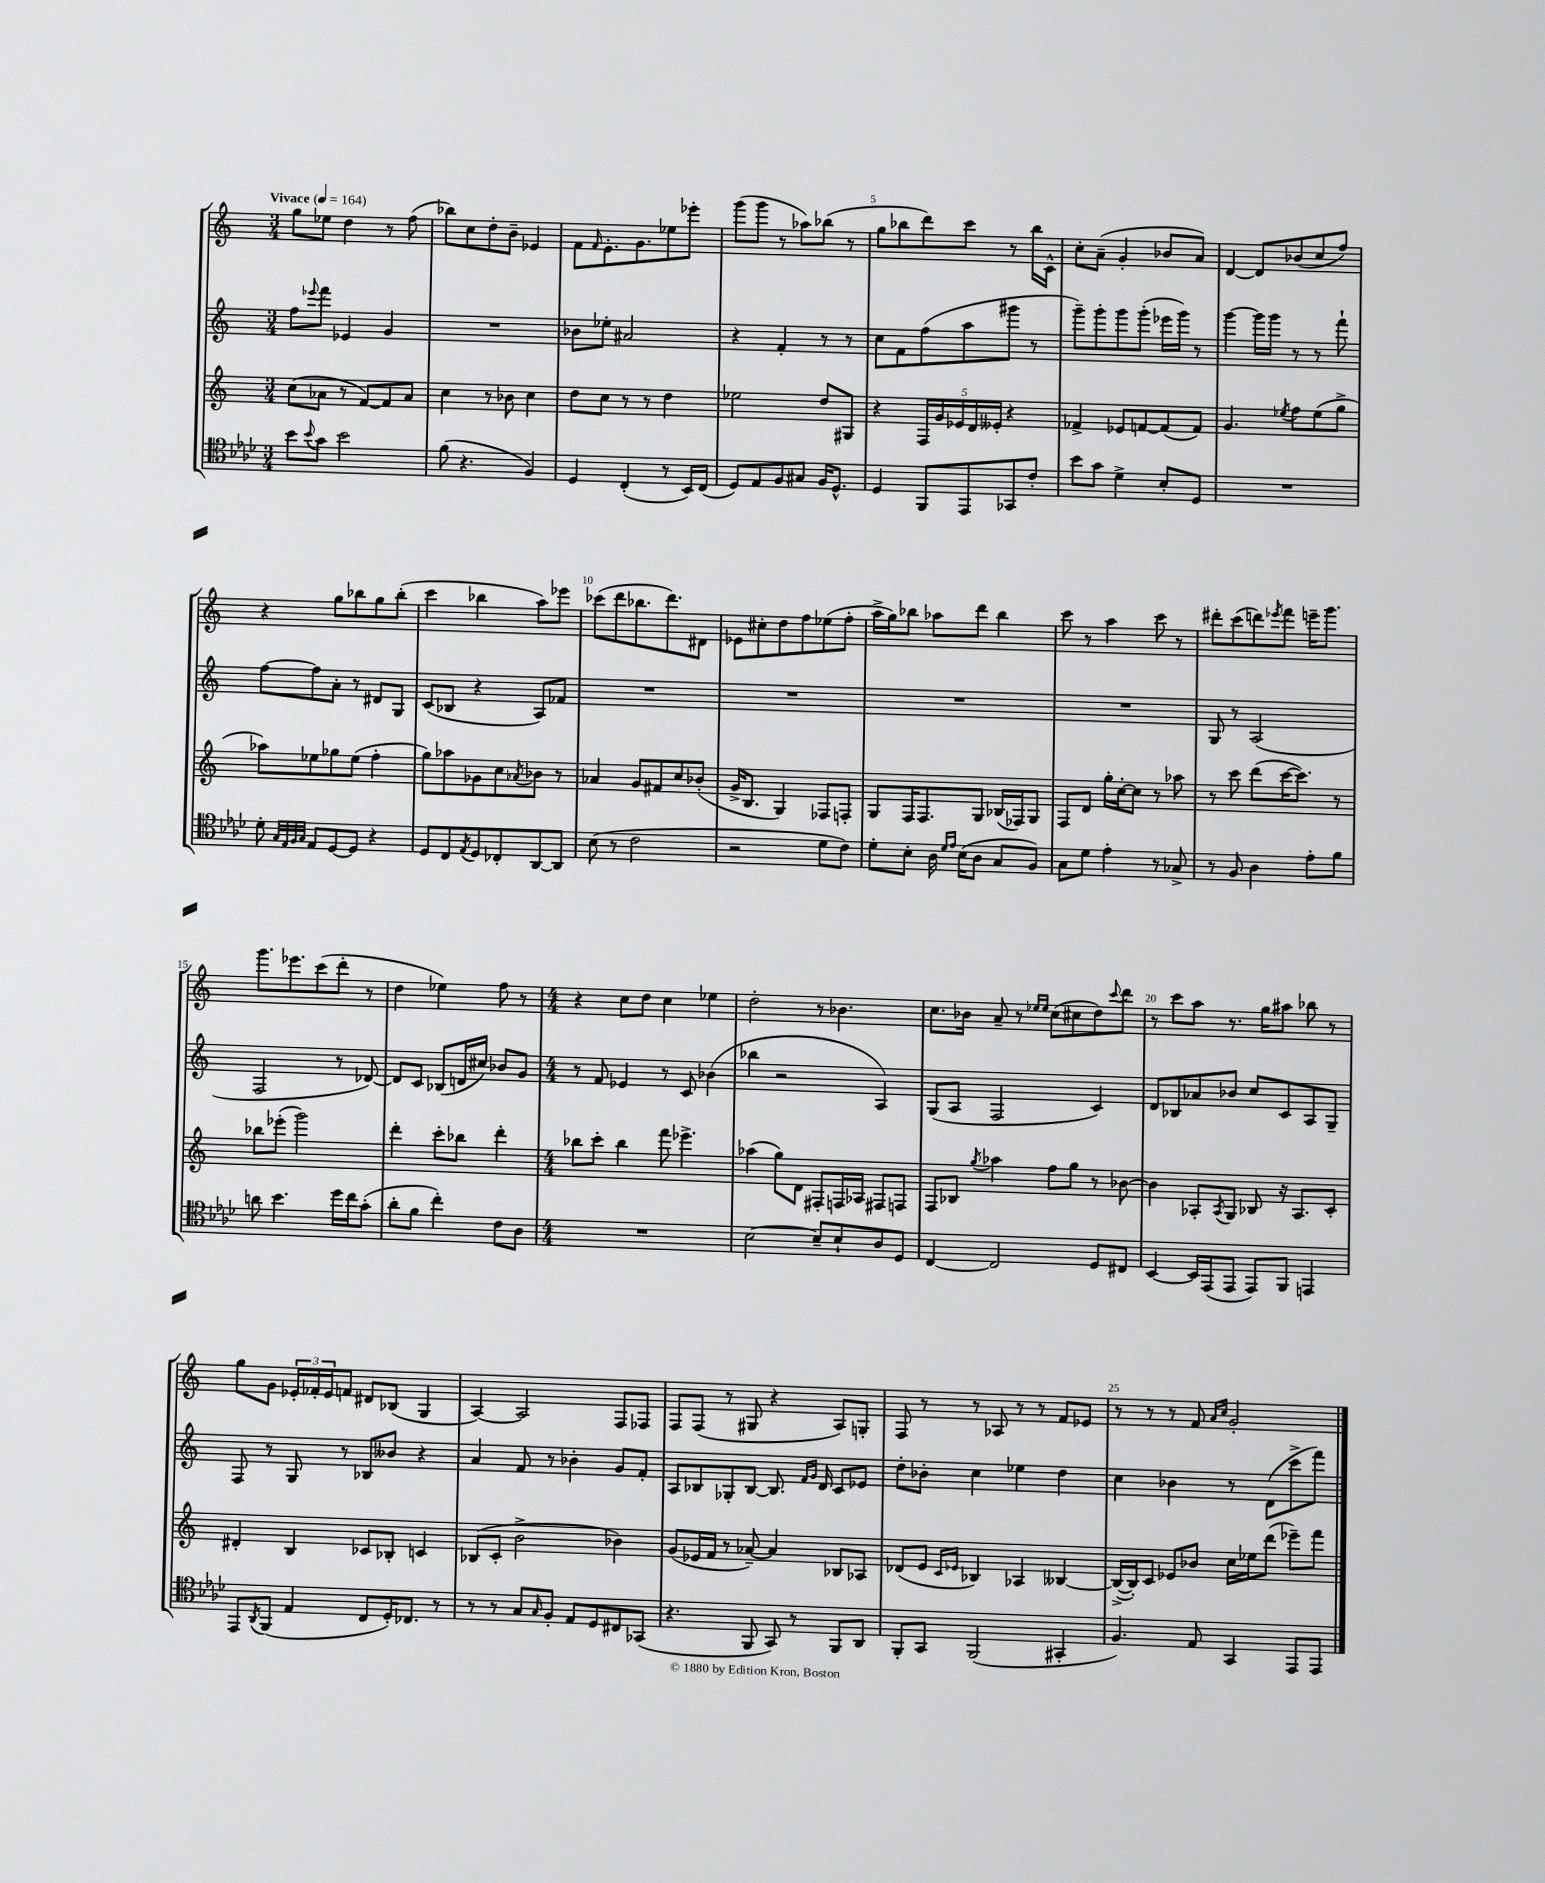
<<
\new StaffGroup <<
\new Staff = "s0" {
    \clef treble \key c \major \numericTimeSignature \time 3/4 \tempo "Vivace" 4 = 164
    g''8 ees''8 d''4 r8 f''8( |
    bes''8) c''8 d''8-. b'8-- ees'4 |
    f'8 \grace { f'16 } e'8.-. g'8. ees''8 ees'''8-. |
    g'''8( g'''8 r8 aes''8) bes''8( r8 |
    g''8 bes''8 d'''8) c'''8 r8 bes''16 c'16-^ |
    c''8-. a'8--( g'4-. bes'8 a'8) |
    d'4~ d'8 bes'8( c''8 f''8) |
    r4 g''8 bes''8 g''8 bes''8-.( |
    c'''4 bes''4 a''8) ees'''8 |
    ces'''8( d'''8 bes''8. d'''8.) dis'8 |
    ees'8 cis''8-. d''8 f''8 ees''8( f''8-. |
    a''16-> g''16) bes''8 aes''8 d'''8 bes''4 |
    c'''8 r8 a''4 c'''8 r8 |
    dis'''8-. c'''8( d'''8) \acciaccatura { ees'''8 } f'''8 e'''16-- g'''8. |
    g'''8. ees'''8. c'''8( d'''8-. r8 |
    d''4 ees''4) f''8 r8 |
    \numericTimeSignature \time 4/4 r4 c''8 d''8 c''4 ees''4 |
    d''2-. r8 bes'4. |
    c''8. bes'16 a'8-- r8 \grace { ees''16 ees''16 } c''8( cis''8 d''8) \appoggiatura { c'''8 } d'''8 |
    r8 c'''8 a''8 r8. g''16 ais''8 bes''8 r8 |
    g''8 g'8 \tuplet 3/2 { ees'16-. fes'16-. ees'16 } f'8 dis'8 bes8( g4 |
    a4~) a2 f8 fes8 |
    f8 f8( r8 gis8 r4 a8) g8-. |
    f8 r8 r8 aes8 r8 r8 f'8 ees'8 |
    r8 r8 r8 f'8 \grace { a'16 c''16 } g'2-. \bar "|." |
}
\new Staff = "s1" {
    \clef treble \key c \major \numericTimeSignature \time 3/4
    f''8 \appoggiatura { ees'''8 } f'''8 ees'4 g'4 |
    R2. |
    bes'8 ees''8-. ais'2 |
    r4 f'4-. r8 r8 |
    c''8 f'8 f''8( a''8 gis'''8 r8 |
    g'''8--) g'''8-. g'''8 g'''8-.( ees'''16 g'''16) r8 |
    g'''4~ g'''16 g'''16 r8 r8 f'''8-! |
    f''8~ f''8 a'8-. r8 dis'8 g8 |
    c'8( bes8 r4 a8) fes'8 |
    R2. |
    R2. |
    R2. |
    R2. |
    g8 r8 a2( |
    f2 r8 des'8~) |
    des'8 c'8 bes8( d'16 cis''16) bes'8 g'8 |
    \numericTimeSignature \time 4/4 r8 f'8 ees'4 r8 c'8 bes'4( |
    bes''4 r2 a4) |
    g8( a8 f2 c'4) |
    d'8 bes8 aes'8 bes'8 c''8 c'8 a8 g8-- |
    f8 r8 g8 r8 bes8 beses'8 r4 |
    a'4 f'8 r8 bes'4-. g'8 f'8-. |
    a8 bes8 ges8-. bes8~ bes8. \grace { f'16 g'16 } d'16 c'8 ees'8 |
    d''8-. bes'8-. c''4 ees''4 d''4 |
    c''4 bes'4 r8 d'8( c'''8-> f'''8) \bar "|." |
}
\new Staff = "s2" {
    \clef treble \key c \major \numericTimeSignature \time 3/4
    c''8( aes'8 r8 f'8~) f'8 aes'8 |
    c''4 r8 bes'8 c''4 |
    d''8 c''8 r8 r8 d''4 |
    ees''2 d''8 gis8 |
    r4 \tuplet 5/4 { f16 g'16 ees'16 d'16 eeses'16-. } r4 |
    fes'4-> ees'8 f'8~ f'8( f'8) |
    g'4. \acciaccatura { ees''8 } f''8 ees''8( g''8-> |
    aes''8) ees''8 ges''8 ees''8( f''4-. |
    g''8) aes''8 ges'8 c''8 \acciaccatura { aes'8 } bes'8 r8 |
    aes'4 g'8 fis'8 c''8 bes'8-.( |
    g'16-> b8. g4) fes8 f8-. |
    g8 f16 f8. g8 bes16( fes16) g8 |
    f8 d'8 g''16-. c''16~-. c''8 r8 aes''8 |
    r8 c'''8 d'''8( c'''16~ c'''8.) r8 |
    bes''8 ees'''8-.( g'''2) |
    d'''4-. c'''8-. bes''8 d'''4-. |
    \numericTimeSignature \time 4/4 bes''8 c'''8-. bes''4 f'''8 ees'''4.-> |
    aes''4( g''8) d'8 fis8-. f16 aes16 fis8 f8 |
    f8 bes8 \acciaccatura { g''8 } aes''4 f''8 g''8 r8 bes'8~ |
    bes'4 aes8-. \acciaccatura { aes8 } g8 bes8 r16 aes8. c'8-. |
    dis'4-. b4 ces'8 bes8-. c'4 |
    bes8( c'8-. b'2-> bes'4) |
    g'8( ees'16 f'16 r8 aes'8~--) aes'4 bes8 aes8 |
    des'8( e'8 \grace { c'16 ees'16 } bes4) aes4 beses4~ |
    beses16~->( beses16-.) c'8 ees'8 bes'8 c''16 ees''16 d'''8( ees'''8--) f'''8 \bar "|." |
}
\new Staff = "s3" {
    \clef tenor \key aes \major \numericTimeSignature \time 3/4
    bes'8 \appoggiatura { bes'8 } g'8 bes'2 |
    f'8( r4. f4) |
    des4 c4-.( r8 bes,16) c16( |
    des8) ees8 f8 gis8 f16 des8.-^ |
    des4 f,8 ees,8 ges,8 c'8-. |
    bes'8 g'8 des'4-> bes8-. des8 |
    R2. |
    des'8-. \grace { g32 ees32 f32 g32 } ees8 des8~ des8 r4 |
    des8 c8 \acciaccatura { ees8 } des8 ces8-. aes,8~ aes,8 |
    bes8( r8 c'2 |
    r2 des'8 c'8) |
    des'8-. bes8-. aes16 \grace { des'16 ees'16 } bes16( aes8 g8 f8) |
    g8 des'8 ees'4-. r8 ges8-> |
    r8 f8 aes4 ees'8-. f'8 |
    a'8 bes'4. des''16 c''16 g'8-.( |
    aes'8-. f'8 c''4-.) c'8 aes8 |
    \numericTimeSignature \time 4/4 R1 |
    bes2~ bes8-- bes8-! aes8 des8 |
    c4~ c2 des8 cis8 |
    bes,4~ bes,16 ees,16( ees,8 ees,8) f,8 e,4 |
    ees,8 \acciaccatura { aes,8 } f,8( ees4 c8 des16-.) ces8. r8 |
    r8 r8 g8 \grace { g16 } f8-. ees8 des8 cis8 ges,8( |
    r4. f,8 g,8) r8 f,8 aes,8 |
    f,8-. g,8 f,2( gis,4-. |
    f4.) ees8 g,4 ees,8 ees,8 \bar "|." |
}
>>
>>
\layout { \context { \Score \override BarNumber.break-visibility = ##(#f #t #t) barNumberVisibility = #(every-nth-bar-number-visible 5) } }
